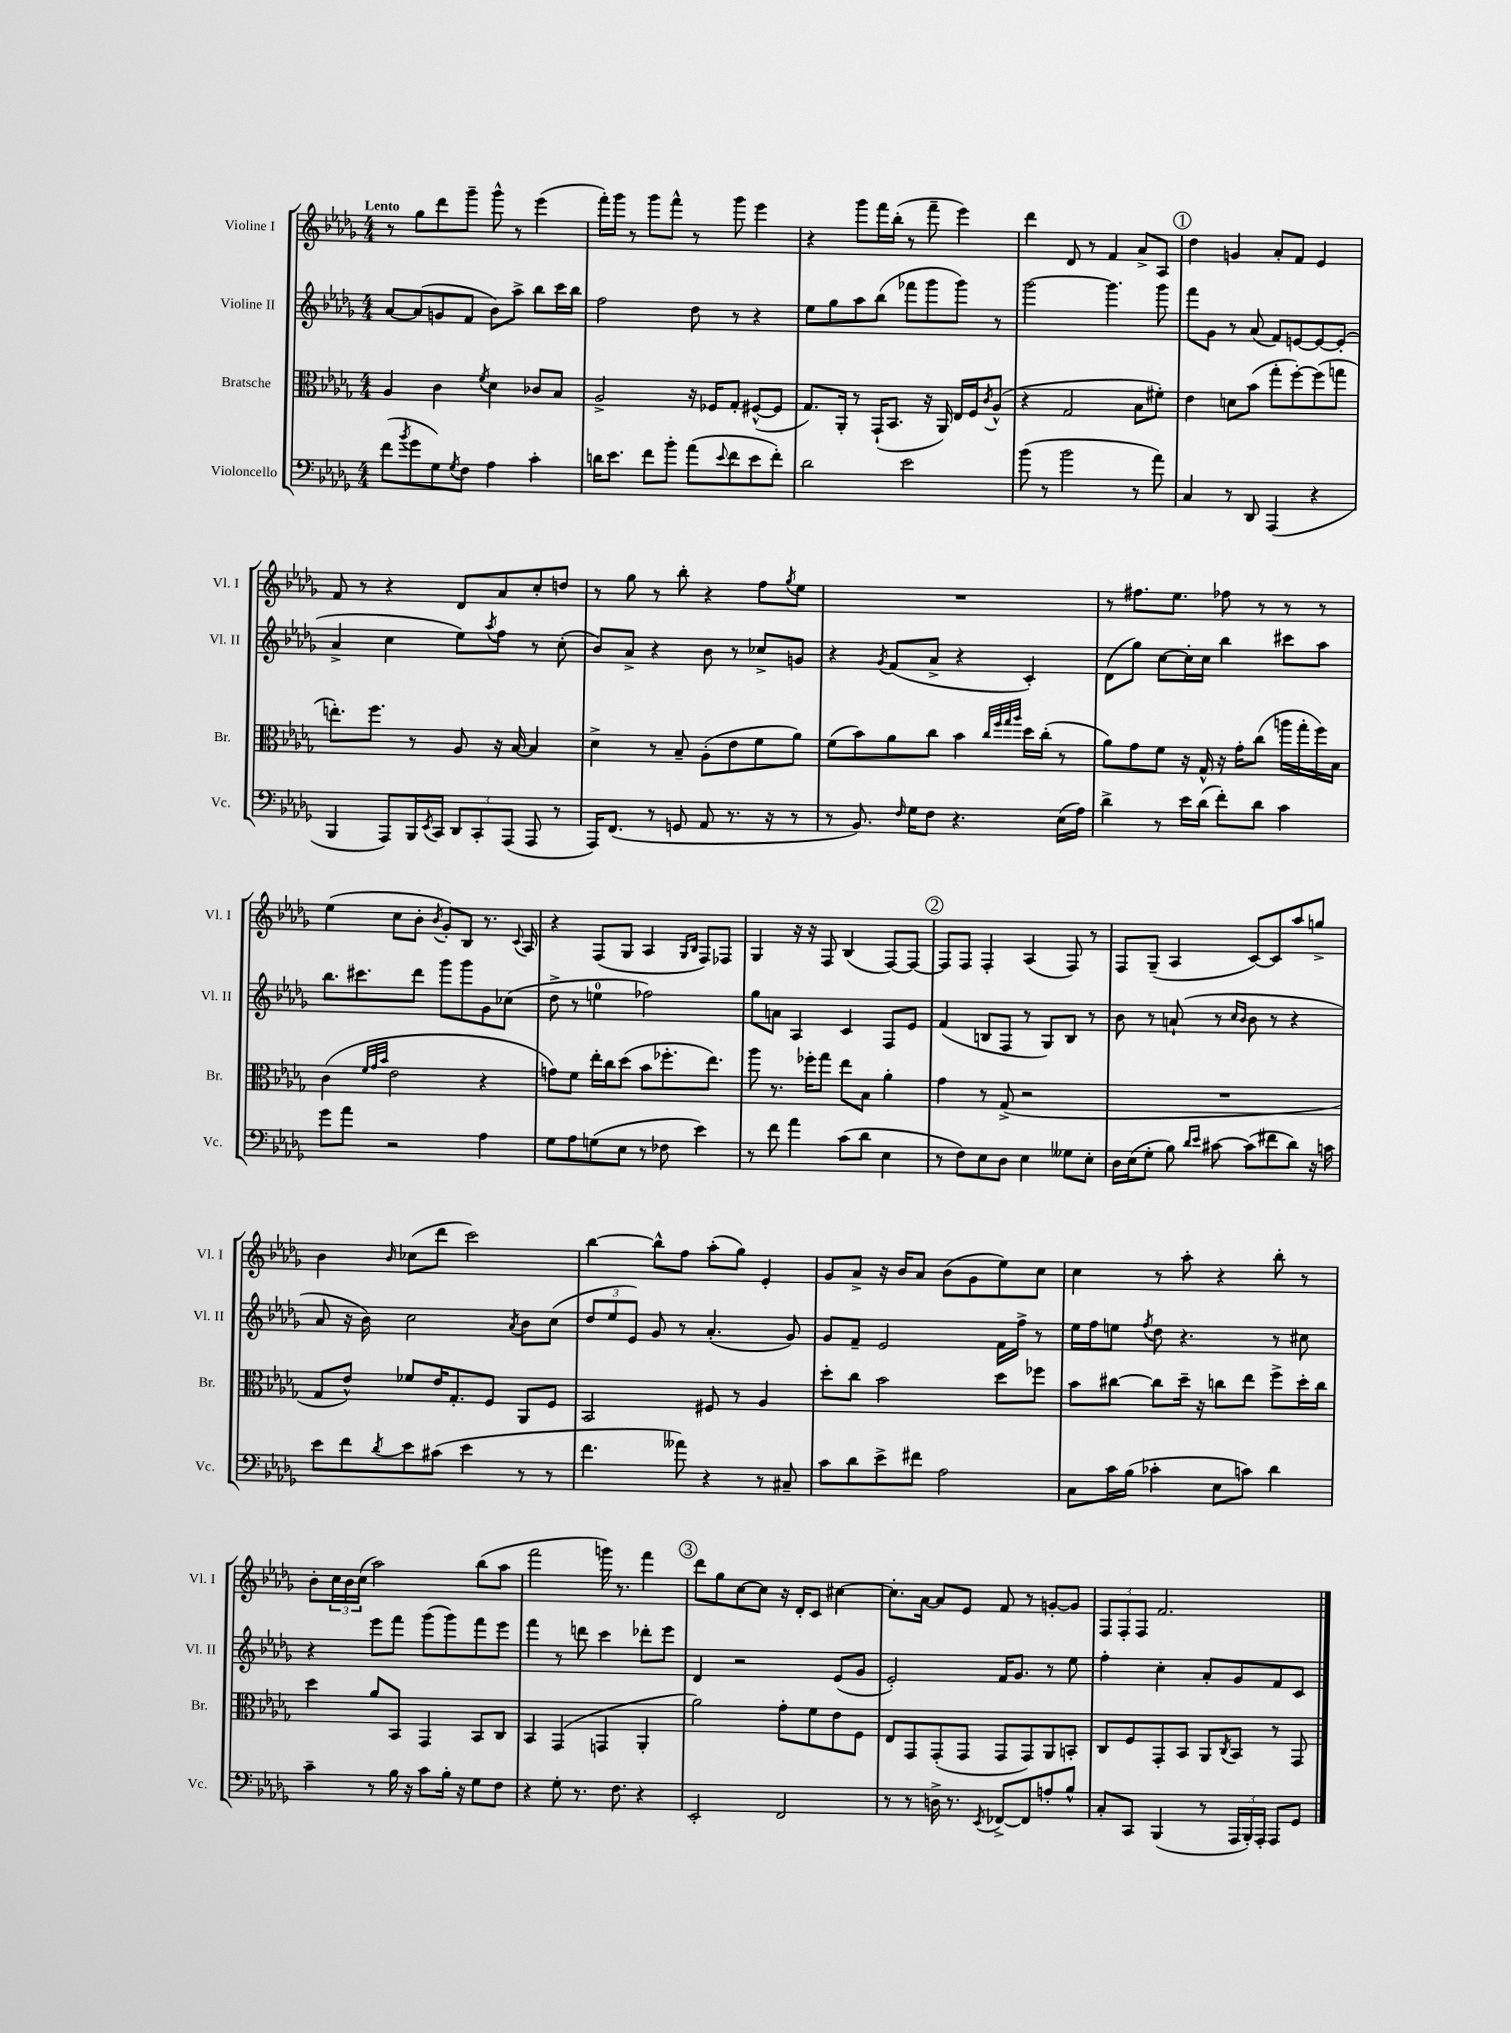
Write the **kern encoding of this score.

**kern	**kern	**kern	**kern
*staff4	*staff3	*staff2	*staff1
*clefF4	*clefC3	*clefG2	*clefG2
*k[b-e-a-d-g-]	*k[b-e-a-d-g-]	*k[b-e-a-d-g-]	*k[b-e-a-d-g-]
*M4/4	*M4/4	*M4/4	*M4/4
(8f\L	4A-/	[8a-/L	8r
8qb-/	.	.	.
8g-\	.	(8a-/]	8gg-\L
8G-\)	4c\	8g/	8ddd-\
8qG-/	.	.	.
8F\J	.	8f/J	8ggg-~\J
.	8qf/	.	.
4A-\	4d-\	8b-\L)	8ggg-^^\
.	.	8aa-^\J	8r
4c'\	8c-/L	8bb-\L	(4eee-\
.	8B-/J	16ccc\L	.
.	.	16bb-\JJ	.
=	=	=	=
16d\LK	2A-^/	2ff\	16fff'\LL)
8.e-\J	.	.	16ggg-\JJ
.	.	.	8r
8f\L	.	.	8ggg-\L
8b-'\J	.	.	8fff^^\J
(8a-\L	16r	8dd-\	8r
.	16F-/LK	.	.
8qqe-/	.	.	.
8f\	8G-'/J	8r	8ggg-\
8e-\	([8F#^^/L	4r	4eee-\
8f'\J)	8F#/]J	.	.
=	=	=	=
2d-\	8.G-/L)	8ee-\L	4r
.	.	8gg-\	.
.	16AA-'/Jk	.	.
.	8r	8aa-\	8ggg-\L
.	(16GG-`/LK	(8bb-\J	16fff\L
.	8.BB-/J	.	(16bb-'\JJ
2e-\	.	8fff-\L	8r
.	16r	8ggg-\	8fff~\
.	16AA-/)	.	.
.	16E-/LL	8ggg-\J)	4eee-\)
.	16F/J	.	.
.	8qc/	.	.
.	(8A-^^/J	8r	.
=	=	=	=
(8b-\	4r	[2ggg-\	4ddd-\
8r	.	.	.
2b-\	2G-/	.	8d-/
.	.	.	8r
.	.	4.ggg-\]	4f/
8r	8B-\L	.	8a-^/L
8a-\)	8f#'\J)	8ggg-\	8A-/J
=	=	=	=
4C/	4e-\	8fff\L	4dd-\
.	.	8g-\J	.
8r	8d\L	8r	4g/
8DD-/	(8b-\J	(8a-/	.
(4AAA-/	8gg-'\L	8f/L)	8a-'/L
.	[8ff'\)	[8e/	8f/J
4r	(8ff\]	8e/_	4e-/
.	8gg\J	(8e'/]J	.
=	=	=	=
4BBB-/	8.ee'\L)	4a-^/	8f/
.	.	.	8r
.	8.ff\J	.	.
8AAA-/L)	.	4cc\	4r
16BBB-/L	8r	.	.
8qEE-/	.	.	.
16CC/JJ	.	.	.
12DD-/L	8A-/	8ee-\L)	8d-/L
12CC'/	.	.	.
.	.	8qaa-/	.
.	16r	8ff\J	8a-/
(12AAA-/J	.	.	.
.	[16B-/	.	.
8AAA-/	4B-/]	8r	8cc'/
8r	.	(8cc'\	8dd/J
=	=	=	=
16AAA-/LK)	4d-^\	8b-/L)	8r
(8.FF/J	.	.	.
.	.	8a-^/J	8gg-\
8r	8r	4r	8r
8GG/	8B-~/	.	8bb-'\
8AA-/	(8A-'\L	8b-\	4r
8.r	8e-\	8r	.
.	8f\	8cc-^/L	8ff\L
16r	.	.	.
.	.	.	8qgg-/
8r	8a-\J)	8g/J	8ee-\J
=	=	=	=
8r	(8f\L	4r	1r
8.BB-/)	8b-\)	.	.
.	.	8qg-/	.
.	8a-\	(8f/L	.
16qqF/	.	.	.
16G-\LK	.	.	.
8F\J	8cc\J	8a-^/J	.
4.r	4b-\	4r	.
.	32qqcc/LLL	.	.
.	32qqff/	.	.
.	32qqgg-/	.	.
.	32qqaa-/JJJ	.	.
.	16dd-\LL	4c'/)	.
.	(16cc'\JJ	.	.
(16E-\LL	8r	.	.
16A-\JJ)	.	.	.
=	=	=	=
4d-^\	8a-\L)	(8d-\L	8r
.	8g-\	8gg-\J)	8.ff#\L
8r	8f\J	[8cc\L	.
.	.	.	8.ee-\J
16e-\LL	16r	16cc'\]L	.
(16d-\JJ	16G-^^/	16cc\JJ	.
8f'\L)	16r	4bb-\	8ff-\
.	16g-'\LK	.	.
8d-\J	(8cc\J	.	8r
4c\	16aa\LL	8ccc#\L	8r
.	16gg-'\	.	.
.	16ff\)	8aa-\J	8r
.	16B-\JJ	.	.
=	=	=	=
8g-\L	(4c\	8.bb-\L	(4ee-\
8a-\J	.	.	.
.	.	8.ccc#\	.
.	32qqf/LLL	.	.
.	32qqg-/	.	.
.	32qqb-/JJJ	.	.
2r	2e-\	.	8cc\L
.	.	8ddd-\J	8b-'\J
.	.	.	8qb-/
.	.	8ggg-\L	8g-'/L)
.	.	8ggg-\	8B-/J
4A-\	4r	8g-\	8.r
.	.	(8cc-\J	.
.	.	.	8qqc/
.	.	.	16A-/
=	=	=	=
8G-\L	8g\L)	8dd-^\	4r
8A-\	8f\J	8r	.
(8G\	16ee-'\LL	4ee\	(8F/L
.	16cc\J	.	.
8E-\J	(8dd-\J	.	8G-/J
8r	8b-\L	2ff-\)	4A-/
8F-\	8.ff-'\	.	.
.	.	.	16qqG-/LL
.	.	.	16qqB-/JJ
4e-\)	.	.	8F/L)
.	8.ee-\J)	.	.
.	.	.	8F-/J
=	=	=	=
8r	8aa-\	8gg-\L	4G-/
8f\	8.r	8a\J	.
4a-\	.	4A-/	16r
.	16ff-'\LK	.	16r
.	8gg-\J	.	8F/
(8c\L	8ee-\L	4c/	(4B-/
8d-\J	8B-\J	.	.
4E-\	4a-'\	8F/L	[8F/L)
.	.	8e-/J	8F/_J
=	=	=	=
8r	4g-\	(4f/	8F/]L
8F\L)	.	.	8F/J
8E-\	8r	8B/L	4F'/
8D-\J	(8G-^/	8F/J	.
4E-\	2r	8r	(4A-/
.	.	8G-/L)	.
8G--\L	.	8B/J	8F/)
8E-'\J	.	8r	8r
=	=	=	=
16D-\LL	1r	8b-\	8F/L
(16E-\J	.	.	.
8G-'\J	.	8r	(8G-~/J
8B-\)	.	(8a`/	4A-/
16qqd-/LL	.	.	.
16qqe-/JJ	.	.	.
[8c#\	.	8r	.
.	.	16qqcc/LL	.
.	.	16qqb-/JJ	.
(8c#\]L	.	8b-\	[8c/L)
8f#\	.	8r	8c/]
8d-\J)	.	4r	8aa-/
16r	.	.	8gg^/J
16c\	.	.	.
=	=	=	=
8e-\L	8G-/L	8a-/	4b-\
8f\	8e-^^/J)	16r	.
.	.	16b-\)	.
8qd-/	.	.	16qqb-/
8e-\	8f-/L	2cc\	(8cc-\L
(8c#\J	16e-/K	.	8ddd-\J
.	8.G-'/	.	.
4e-\	.	.	2ccc\)
.	8F/J	.	.
.	.	8qa-/	.
8r	8AA-/L	8b-\L	.
8r	8F/J	(8cc\J	.
=	=	=	=
4.f\	2BB-/	12dd-/L	[4bb-\
.	.	12ee-/	.
.	.	12e-/J)	.
.	.	8g-/	8bb-^^\]L
8a--\)	.	8r	8ff\J
4r	8F#/	(4.a-'/	(8aa-'\L
.	8r	.	8gg-\J)
8r	4A-/	.	4e-'/
8C#~/	.	8g-/)	.
=	=	=	=
8c\L	8dd-'\L	8g-/L	8g-/L
8d-\	8cc\J	8f~/J	8a-^/J
8e-^\	2b-\	2e-/	16r
.	.	.	16b-/LK
8f#\J	.	.	8a-/J
2A-\	.	.	(8b-\L
.	.	.	8g-\
.	8dd-\L	16f\LL	8ee-\)
.	.	16ff^\JJ	.
.	8ff-\J	8r	8cc\J
=	=	=	=
8C\L	8b-\L	16ee-\LL	4cc\
.	.	16ff\J	.
16c\L	[8cc#\J	8ee\J	.
(16B-\JJ	.	.	.
.	.	8qff/	.
4c-'\	8cc#\]L	8dd-\	8r
.	16dd-~\Jk	4.r	8aa-'\
.	16r	.	.
8E-\L	8cc\L	.	4r
8c\J)	8ee-\J	.	.
4d-\	8ff^\L	8r	8bb-'\
.	16dd-'\L	8cc#\	8r
.	16cc\JJ	.	.
=	=	=	=
4c~\	4dd-\	4r	8b-'\L
.	.	.	24cc\L
.	.	.	24b-\
.	.	.	(24cc\JJ
8r	8a-/L	8eee-\L	2aa-\)
16B-\	8BB-/J	8fff\J	.
16r	.	.	.
8c\L	4GG-/	(8ggg-\L	.
16B-'\Jk	.	8ggg-\)	.
16r	.	.	.
8G-\L	8BB-/L	8fff\	(8bb-\L
8F\J	8C/J	8eee-\J	8aa-\J
=	=	=	=
4r	4BB-/	4fff\	2fff\
8G-'\	(4GG-/	8r	.
8.r	.	8ddd\	.
.	4GG/	4ccc\	16ggg\)
8.F\	.	.	8.r
4r	4AA-'/	8ddd-'\L	4fff\
.	.	8eee-\J	.
=	=	=	=
2EE-'/	2a-\)	4d-/	8ddd-\L
.	.	.	8gg-\
.	.	2r	[8cc\
.	.	.	8cc\]J
2FF/	8g-'\L	.	16r
.	.	.	16d-'/LK
.	8f\	.	8c/J
.	8e-\	(8e-/L	[4cc#\
.	8F\J	8g-/J	.
=	=	=	=
8r	8E-/L	2e-'/)	8.cc#'\]L
8r	8GG-/	.	.
.	.	.	[16a-\Jk
16D^\	(8GG-'/	.	8a-/]L
8.r	.	.	.
.	8GG-/J	.	8e-/J
8qEE-/	.	.	.
[8FF-^/L	8GG-/L	16f/LK	8f/
.	.	8.g-/J	.
8FF-/]	8GG-/)	.	8r
8A'/	8AA-/	8r	[8g'/L
8B-^^/J	8BB'/J	8ee-\	8g/]J
=	=	=	=
8C'/L	8C/L	4ff'\	12F/L
.	.	.	12F'/
8CC/J	8F/	.	.
.	.	.	12F/J
(4BBB-/	8GG-'/	4cc'\	2.f/
.	8BB-/J	.	.
8r	8AA-/L	8a-'/L	.
.	8qC/	.	.
24AAA-/LL	8BB-/J	8g-/	.
24BBB-'/)	.	.	.
24AAA-'/JJ	.	.	.
8AAA-/L	8r	8f/	.
8GG-/J	8GG-/	8c/J	.
==	==	==	==
*-	*-	*-	*-
